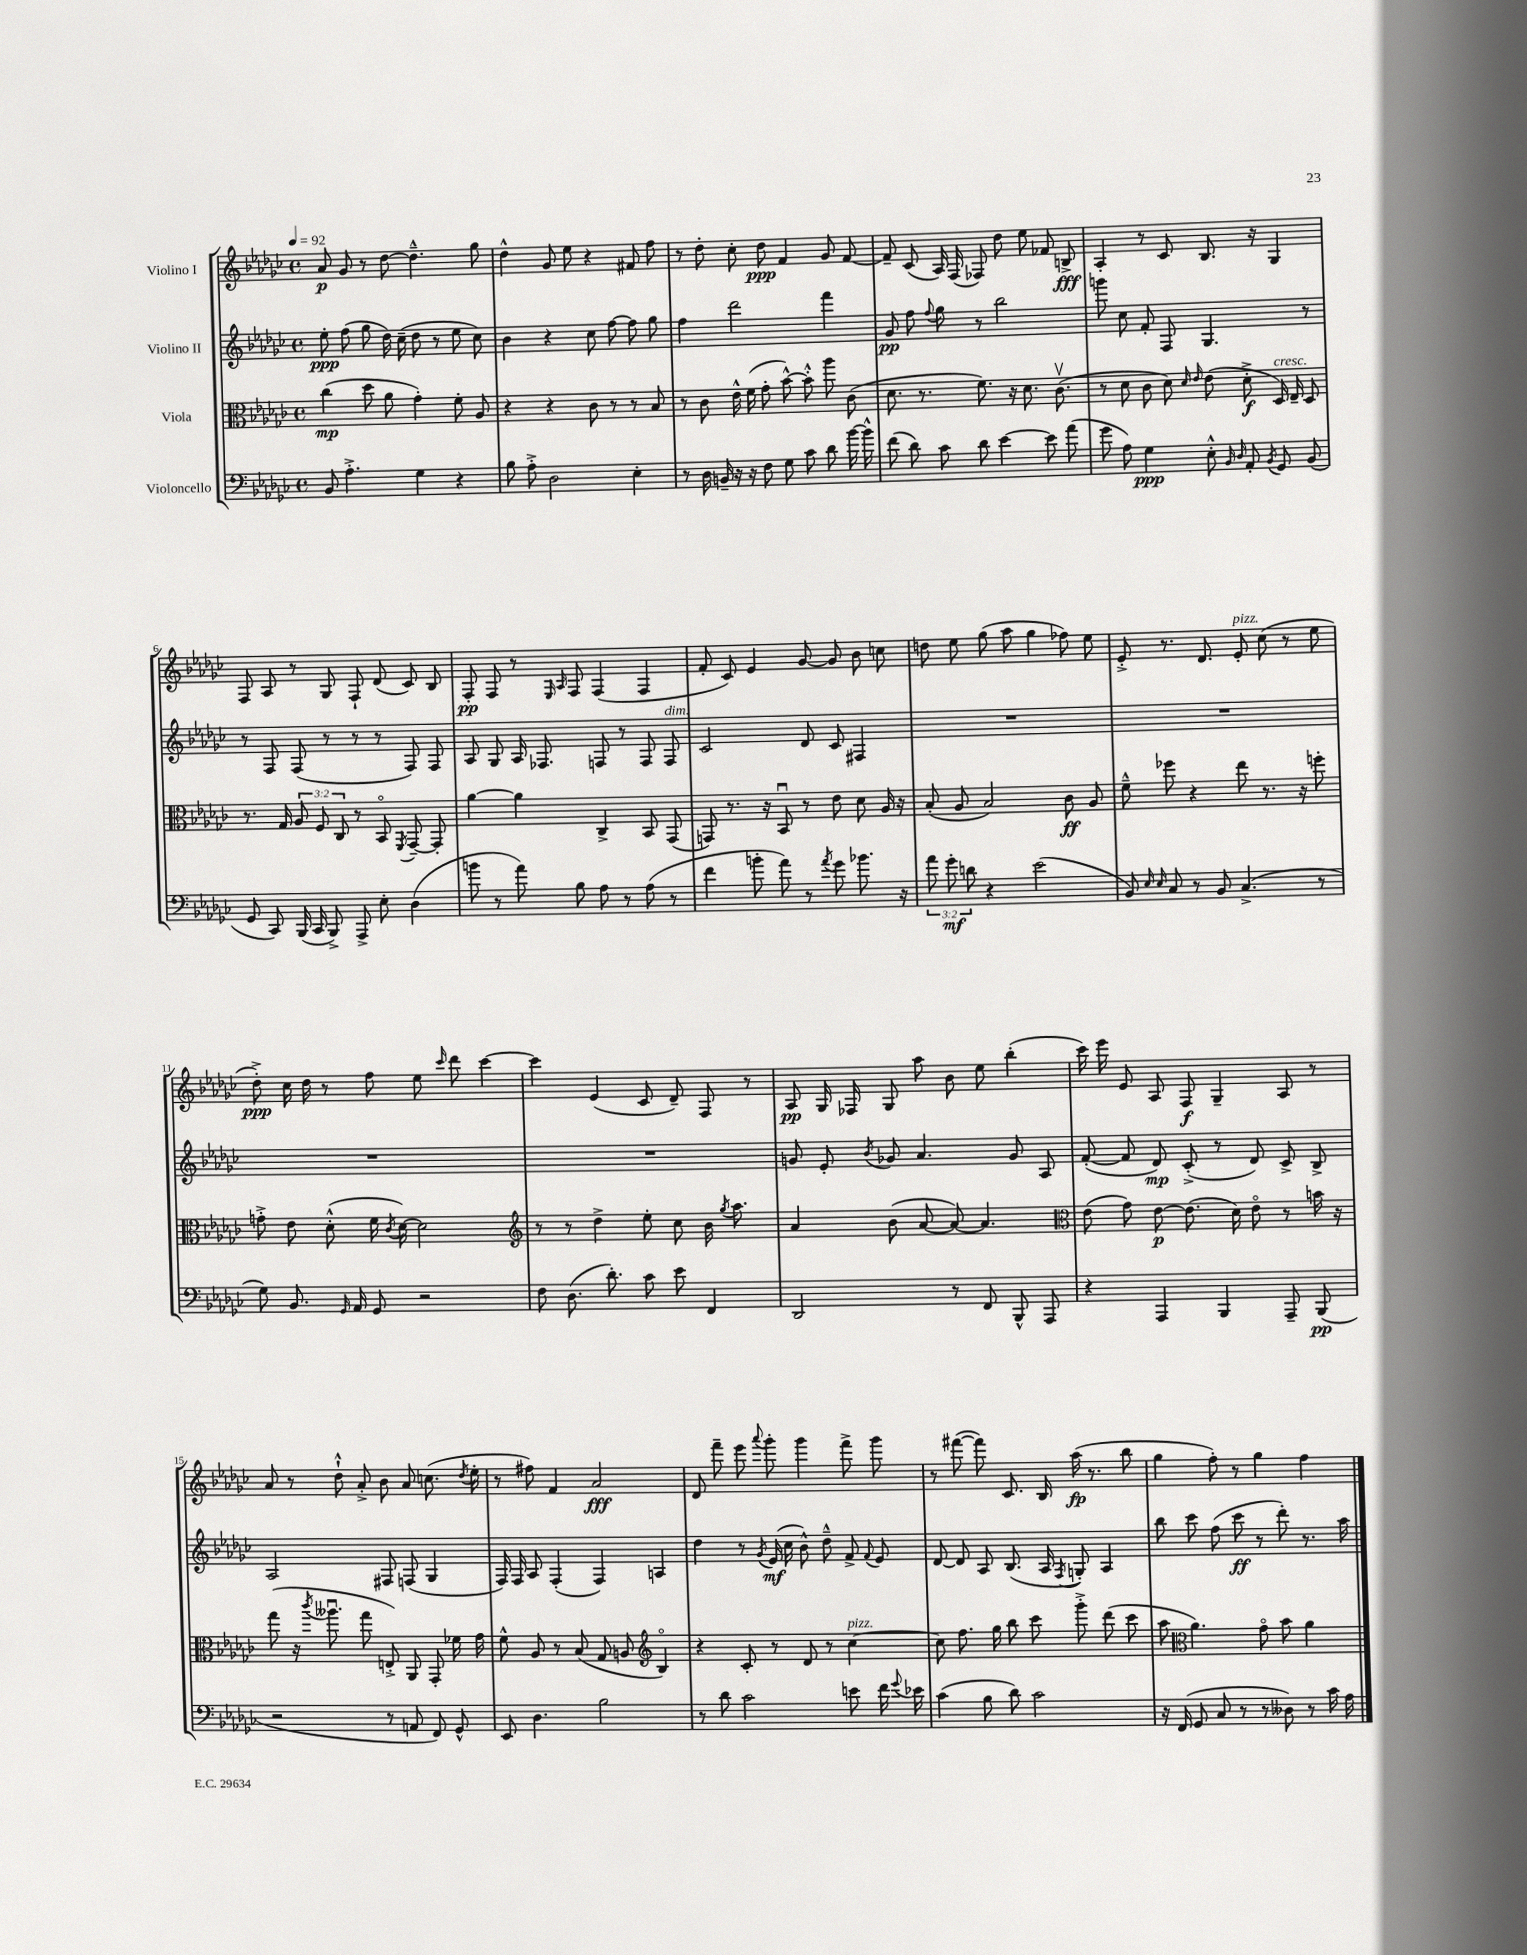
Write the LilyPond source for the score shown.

<<
\new StaffGroup <<
\new Staff = "s0" \with { instrumentName = "Violino I" } {
    \clef treble \key ges \major \defaultTimeSignature \time 4/4 \tempo 4 = 92
    \autoBeamOff aes'8\p ges'8 r8 des''8~ des''4.---^ ges''8 |
    des''4-^ ges'8 ees''8 r4 fis'8 f''8 |
    r8 des''8-. ces''8-. des''8\ppp f'4 ges'8 f'8~ |
    f'8-- ces'8( aes16) f16( fes8) des''8 ees''8 fes'8 b8->\fff |
    aes4-. r8 ces'8 bes8. r16 ges4 |
    f8 aes8 r8 ges8 f8-! des'8( ces'8) bes8 |
    f8-.\pp f8 r8 \grace { ees16 aes16 } f8 f4( f4 |
    f'8-. ces'8) ees'4 ges'8~ ges'8 bes'8 c''8 |
    d''8 ees''8 ges''8( aes''8 ges''4 fes''8) ees''8 |
    ees'8-.-> r8. des'8. ees'8-.^\markup { \italic "pizz." } ces''8( r8 ees''8 |
    des''8-.->\ppp) ces''16 des''16 r8 f''8 ees''8 \grace { ces'''16 } des'''8 ces'''4~ |
    ces'''4 ees'4( ces'8 des'8--) f8 r8 |
    aes8\pp ges16 fes16 ges8 aes''8 bes'8 ees''8 bes''4-.( |
    ces'''16) ees'''16 ees'8 aes8 f8\f ges4-- aes8 r8 |
    aes'8 r8 des''8-!-^ aes'8-.-> bes'8 aes'8 c''8.( \acciaccatura { des''8 } ees''16-. |
    r8 fis''8) f'4 aes'2\fff |
    des'8 f'''8-- ees'''8 \appoggiatura { aes'''8 } ges'''8-. ges'''4 f'''8-> ges'''8 |
    r8 fis'''8~( fis'''8) ces'8. bes16 aes''16\fp( r8. bes''8 |
    ges''4 f''8-.) r8 ges''4 f''4 \bar "|." |
}
\new Staff = "s1" \with { instrumentName = "Violino II" } {
    \clef treble \key ges \major \defaultTimeSignature \time 4/4
    \autoBeamOff ees''8-.\ppp f''8( ges''8 des''16) ces''16--( des''8 r8 ees''8 ces''8) |
    bes'4 r4 ces''8 f''8~ f''8 ges''8 |
    f''4 des'''2 f'''4 |
    ges'8\pp f''8 \appoggiatura { f''8 } ges''8 r8 bes''2 |
    g'''8 ces''8 f'8-. f8 ges4. r8 |
    r8 f8 f8( r8 r8 r8 f8) f8 |
    aes8 ges8 aes16 fes8. f8 r8 f8 f8^\markup { \italic "dim." } |
    ces'2 des'8 ces'8 fis4 |
    R1 |
    R1 |
    R1 |
    R1 |
    g'8 ees'8-. \acciaccatura { bes'8 } ges'8 aes'4. ges'8 aes8 |
    f'8~-.( f'8 des'8\mp) ces'8-.->( r8 des'8) ces'8-> bes8-> |
    aes2 fis8 f8( ges4 |
    f16) f16 aes8 f4-.( f4) a4 |
    des''4 r8 \acciaccatura { ges'8 } ees'16\mf( ces''16 bes'8-^) des''8---^ f'8-> \appoggiatura { f'8 } ees'8 |
    des'8~ des'8 aes8 bes8.( aes16 \acciaccatura { f8 } g8-.) aes4 |
    bes''8 ces'''8 f''8( ces'''8\ff r8 des'''8-.) r8. aes''16 \bar "|." |
}
\new Staff = "s2" \with { instrumentName = "Viola" } {
    \clef alto \key ges \major \defaultTimeSignature \time 4/4 \override Staff.TupletNumber.text = #tuplet-number::calc-fraction-text
    \autoBeamOff ces''4\mp( des''8 aes'8 ges'4-.) f'8-. aes8 |
    r4 r4 ces'8 r8 r8 bes8 |
    r8 ces'8 ees'16-^ f'16( ges'8-. bes'8~-^) bes'8-.-^ aes''8 ces'8( |
    des'8. r8. f'8.) r16 des'8. ces'8.\upbow( |
    r8 des'8 ces'8 des'8) \grace { des'16 ees'16 } ees'8( des'8-.->\f des16^\markup { \italic "cresc." }) ees16-- des8 |
    r8. ges16 \tuplet 3/2 { aes8 f8 ces8 } r8 bes,8\flageolet \acciaccatura { f,8 } ges,8~-- ges,8-. |
    aes'4~ aes'4 ces4-> bes,8 ges,8( |
    g,8) r8. r16 bes,8\downbow r8 ees'8 des'8 aes16 r16 |
    bes8-.( aes8 bes2) ces'8\ff aes8 |
    f'8---^ fes''8 r4 ees''8 r8. r16 f''8-. |
    g'8-.-> ees'8 des'8-.-^( f'16 \acciaccatura { ces'8 } des'16~) des'2 |
    \clef treble r8 r8 des''4-> ees''8-. ces''8 bes'16 \acciaccatura { ges''8 } aes''8. |
    aes'4 bes'8( aes'8~ aes'8~) aes'4. |
    \clef alto ees'8( ges'8) ees'8~\p ees'8.( des'16) ees'8\flageolet r8 b'16 r16 |
    ges''8( r16 \acciaccatura { ces'''8 } aeses''8.\downbow ges''8 e8-.->) aes,8 ges,8-. fes'16 ges'16 |
    f'8-^ aes8 r8 bes8( ges8 a8 \clef treble bes4\flageolet) |
    r4 ces'8-. r8 des'8 r8 ces''4~^\markup { \italic "pizz." } |
    ces''8 f''8. ges''16 bes''8 ces'''8 ges'''8-.-> des'''8( ces'''8 |
    aes''8 \clef alto aes'4.) ges'8\flageolet bes'8 aes'4 \bar "|." |
}
\new Staff = "s3" \with { instrumentName = "Violoncello" } {
    \clef bass \key ges \major \defaultTimeSignature \time 4/4 \override Staff.TupletNumber.text = #tuplet-number::calc-fraction-text
    \autoBeamOff bes,8 aes4.-.-> ges4 r4 |
    bes8 aes8-.-> des2 ees4-. |
    r8 des16 b,16-- r16 r16 f8 ges8 ces'8 des'8 bes'16~ bes'16-^ |
    f'8( des'8) ces'8 des'8 ees'4~ ees'8 aes'8( |
    ges'8 aes8) ges4\ppp ees8-.-^ \grace { bes,16 des16 } aes,8-. \acciaccatura { bes,8 } ges,8 bes,8( |
    ges,8 ces,8) bes,,16( ces,16 bes,,8->) aes,,8-> ees8-. des4( |
    b'8 r8 aes'8) bes8 aes8 r8 aes8( r8 |
    f'4 b'8-. aes'8) r8 \acciaccatura { aes'8 } ges'8 bes'8. r16 |
    \tuplet 3/2 { aes'8 ges'8-.\mf d'8 } r4 ees'2( |
    bes,8) \grace { ees16 ees16 } ces8 r8 bes,8 ces4.->( r8 |
    ges8) bes,8. \grace { ges,16 } aes,16 ges,8 r2 |
    f8 des8.( des'8.-.) ces'8 ees'8 f,4 |
    des,2 r8 f,8 bes,,8-^ aes,,8 |
    r4 aes,,4 bes,,4 aes,,8-- bes,,8\pp( |
    r2 r8 a,8 f,8) ges,8-^ |
    ees,8 des4. bes2 |
    r8 des'8 ces'2 e'8 f'16 \appoggiatura { ges'8 } ees'16 |
    ces'4( bes8 des'8) ces'2 |
    r16 f,16( ges,8 ces8 r8 r8 deses8) r8 ces'16 aes16 \bar "|." |
}
>>
>>
